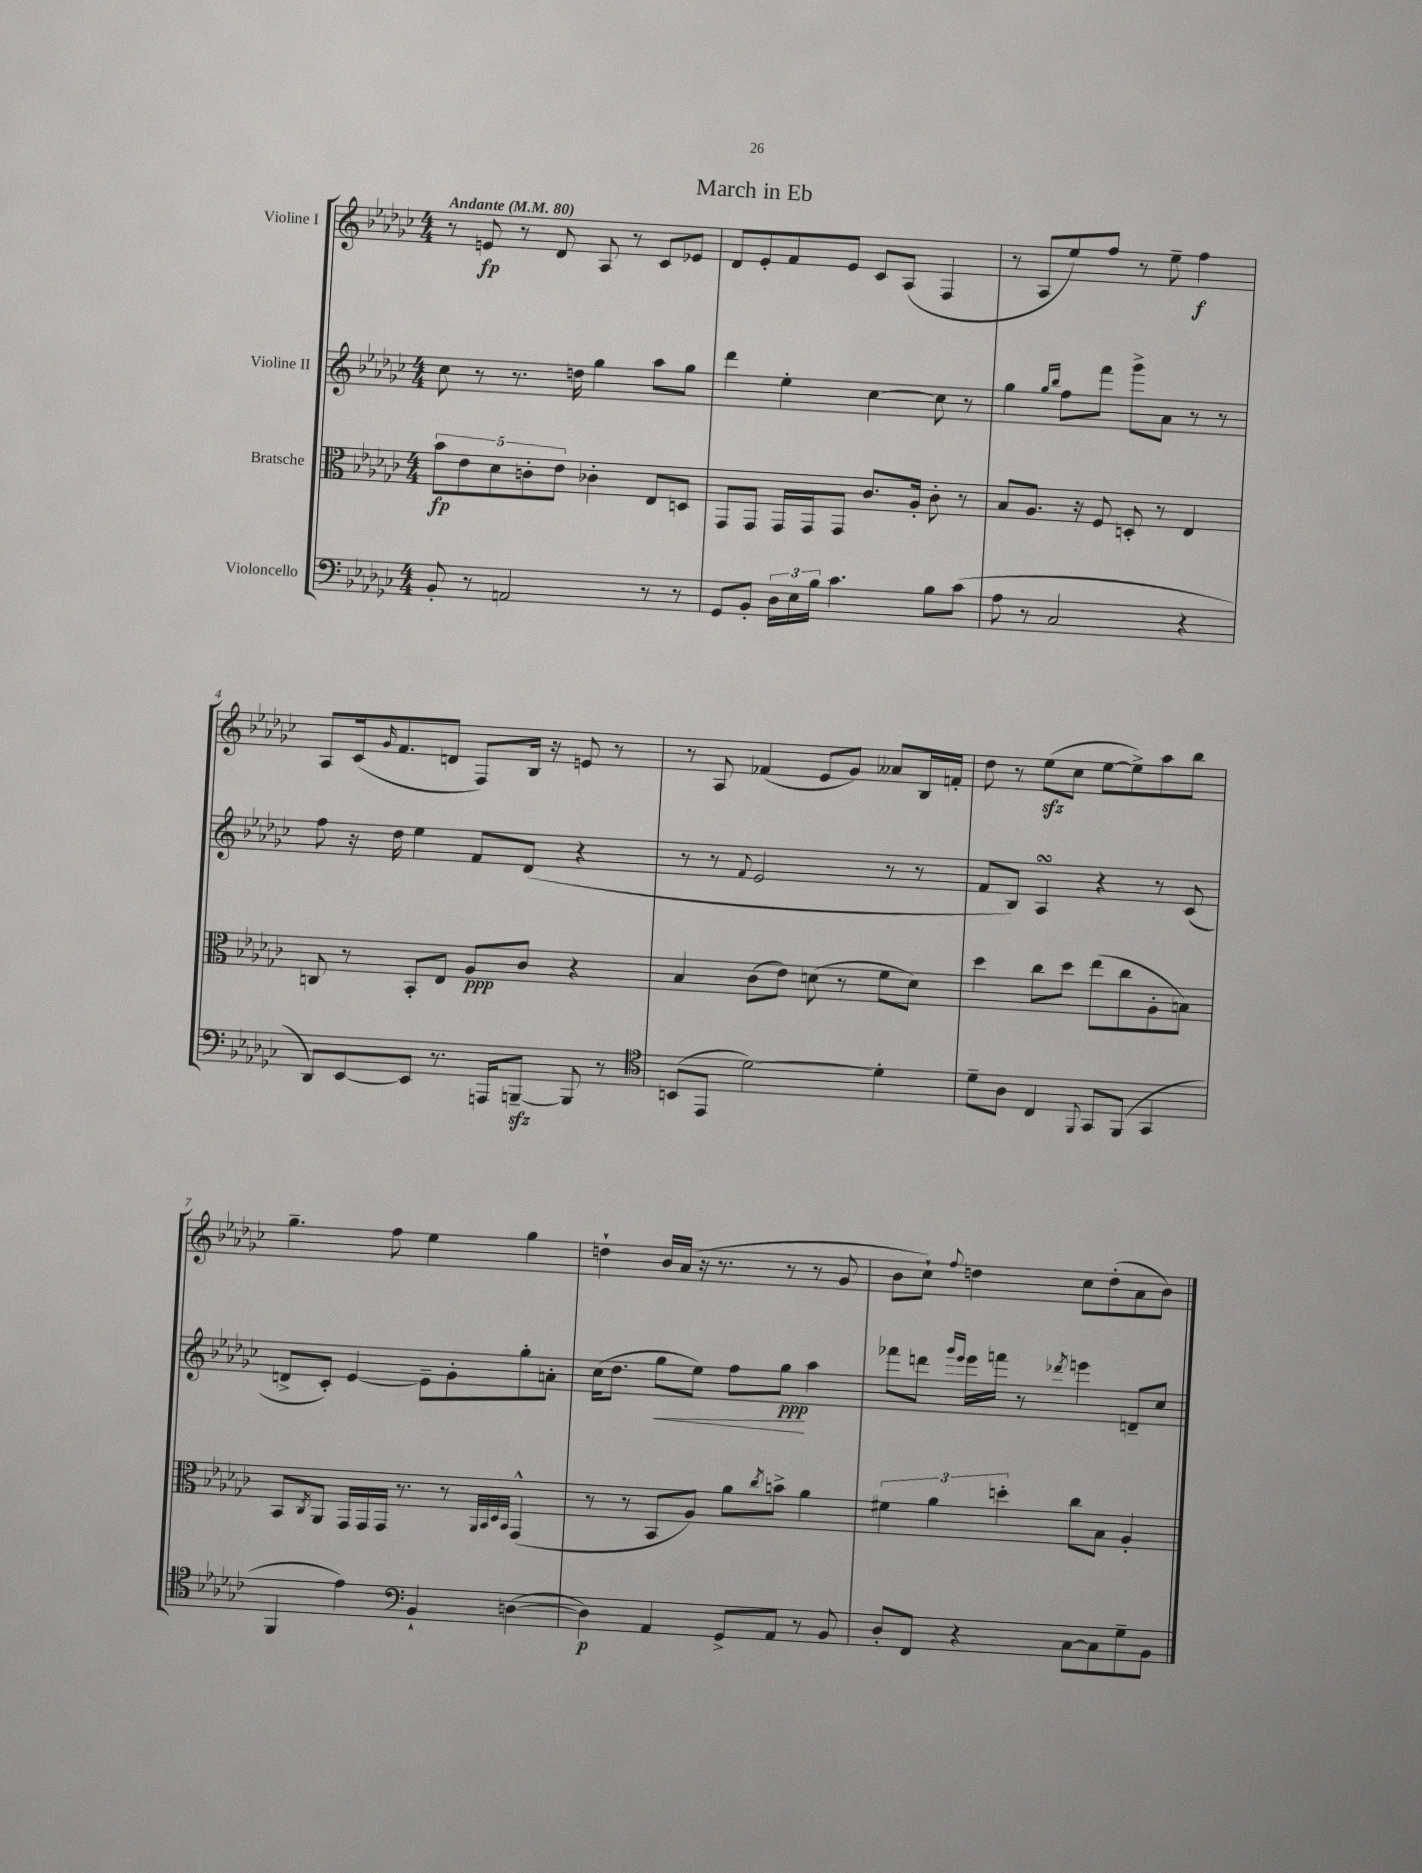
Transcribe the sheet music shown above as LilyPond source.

\header { title = "March in Eb" }
<<
\new StaffGroup <<
\new Staff = "s0" \with { instrumentName = "Violine I" } {
    \clef treble \key ges \major \numericTimeSignature \time 4/4 \tempo "Andante" 4 = 80
    r8 e'8\fp r8 des'8 aes8 r8 ces'8 ees'8 |
    des'8 ees'8-. f'8 ees'8 ces'8 aes8( f4 |
    r8 aes8 ees''8) f''8 r8 ees''8-- f''4\f |
    aes8 ces'16( \grace { ges'16 } f'8. d'8 f8) bes16 r16 e'8 r8 |
    r8 aes8 fes'4( ees'8 ges'8) aeses'8 bes16 f'16-. |
    des''8 r8 ees''8\sfz( ces''8 ees''8~ ees''8->) aes''8 bes''8 |
    ges''4.-- f''8 ees''4 ges''4 |
    d''4-! bes'16 aes'16( r16 r8. r8 r8 ges'8 |
    bes'8 ces''8-!) \appoggiatura { f''8 } d''4 ces''8 d''8-.( aes'8 bes'8) \bar "|." |
}
\new Staff = "s1" \with { instrumentName = "Violine II" } {
    \clef treble \key ges \major \numericTimeSignature \time 4/4
    ces''8 r8 r8. d''16 ges''4 aes''8 ges''8 |
    des'''4 ees''4-. ces''4~ ces''8 r8 |
    ges''4 \grace { ges''16 bes''16 } f''8 f'''8 ges'''8-> aes'8 r8 r8 |
    f''8 r16 des''16 ees''4 f'8 des'8( r4 |
    r8 r8 \appoggiatura { f'8 } ees'2 r8 r8 |
    f'8 bes8) aes4\turn r4 r8 ces'8( |
    d'8-> ces'8-.) ees'4~ ees'8-- ges'8-. ges''8-. a'8-. |
    ces''16( des''8. ges''8\< ees''8) f''8 ges''8\ppp\! aes''4 |
    fes'''8 d'''8 \grace { ges'''16 ees'''16 } ees'''16 f'''16 r8 \acciaccatura { des'''8 } e'''4 d'8-- ces''8 \bar "|." |
}
\new Staff = "s2" \with { instrumentName = "Bratsche" } {
    \clef alto \key ges \major \numericTimeSignature \time 4/4
    \tuplet 5/4 { bes'8\fp ees'8 des'8 c'8-. ees'8 } ces'4-. ees8 d8 |
    ges,8 ges,8 ges,16 ges,16 ges,8 ces'8. aes16-. ces'8-. r8 |
    bes8 aes8. r16 f8 d8-. r8 ees4 |
    c8 r8 bes,8-. ees8 aes8\ppp ces'8 r4 |
    bes4 ces'8( ees'8) d'8( r8 f'8 d'8) |
    des''4 ces''8 des''8 ees''8( ces''8 aes8-. b8) |
    bes,8 \acciaccatura { ces8 } aes,8 ges,16 ges,16 ges,16 r8. r8 \grace { aes,32 bes,32 des32 bes,32 } ges,4-^( |
    r8 r8 bes,8 aes8) aes'8 \acciaccatura { ces''8 } b'8-> aes'4 |
    \tuplet 3/2 { fis'4 aes'4 d''4-. } ces''8 bes8 aes4-. \bar "|." |
}
\new Staff = "s3" \with { instrumentName = "Violoncello" } {
    \clef bass \key ges \major \numericTimeSignature \time 4/4
    bes,8-. r8 a,2 r8 r8 |
    ges,8 bes,8-. \tuplet 3/2 { des16 ees16 bes16 } ces'4. bes8 ces'8( |
    aes8 r8 ces2 r4 |
    des,8) ees,8~ ees,8 r8. a,,16 b,,8~--\sfz b,,8 r8 |
    \clef tenor b,8( ees,8 des'2~) des'4-. |
    des'8-- aes8 ces4 \appoggiatura { f,8 } ges,8 f,8( ges,4 |
    f,4 ees'4) \clef bass bes,4-! d4~( |
    d4\p) aes,4 ges,8-> aes,8 r8 bes,8 |
    des8-. f,8 r4 ces8~ ces8 ges8-- bes,8 \bar "|." |
}
>>
>>
